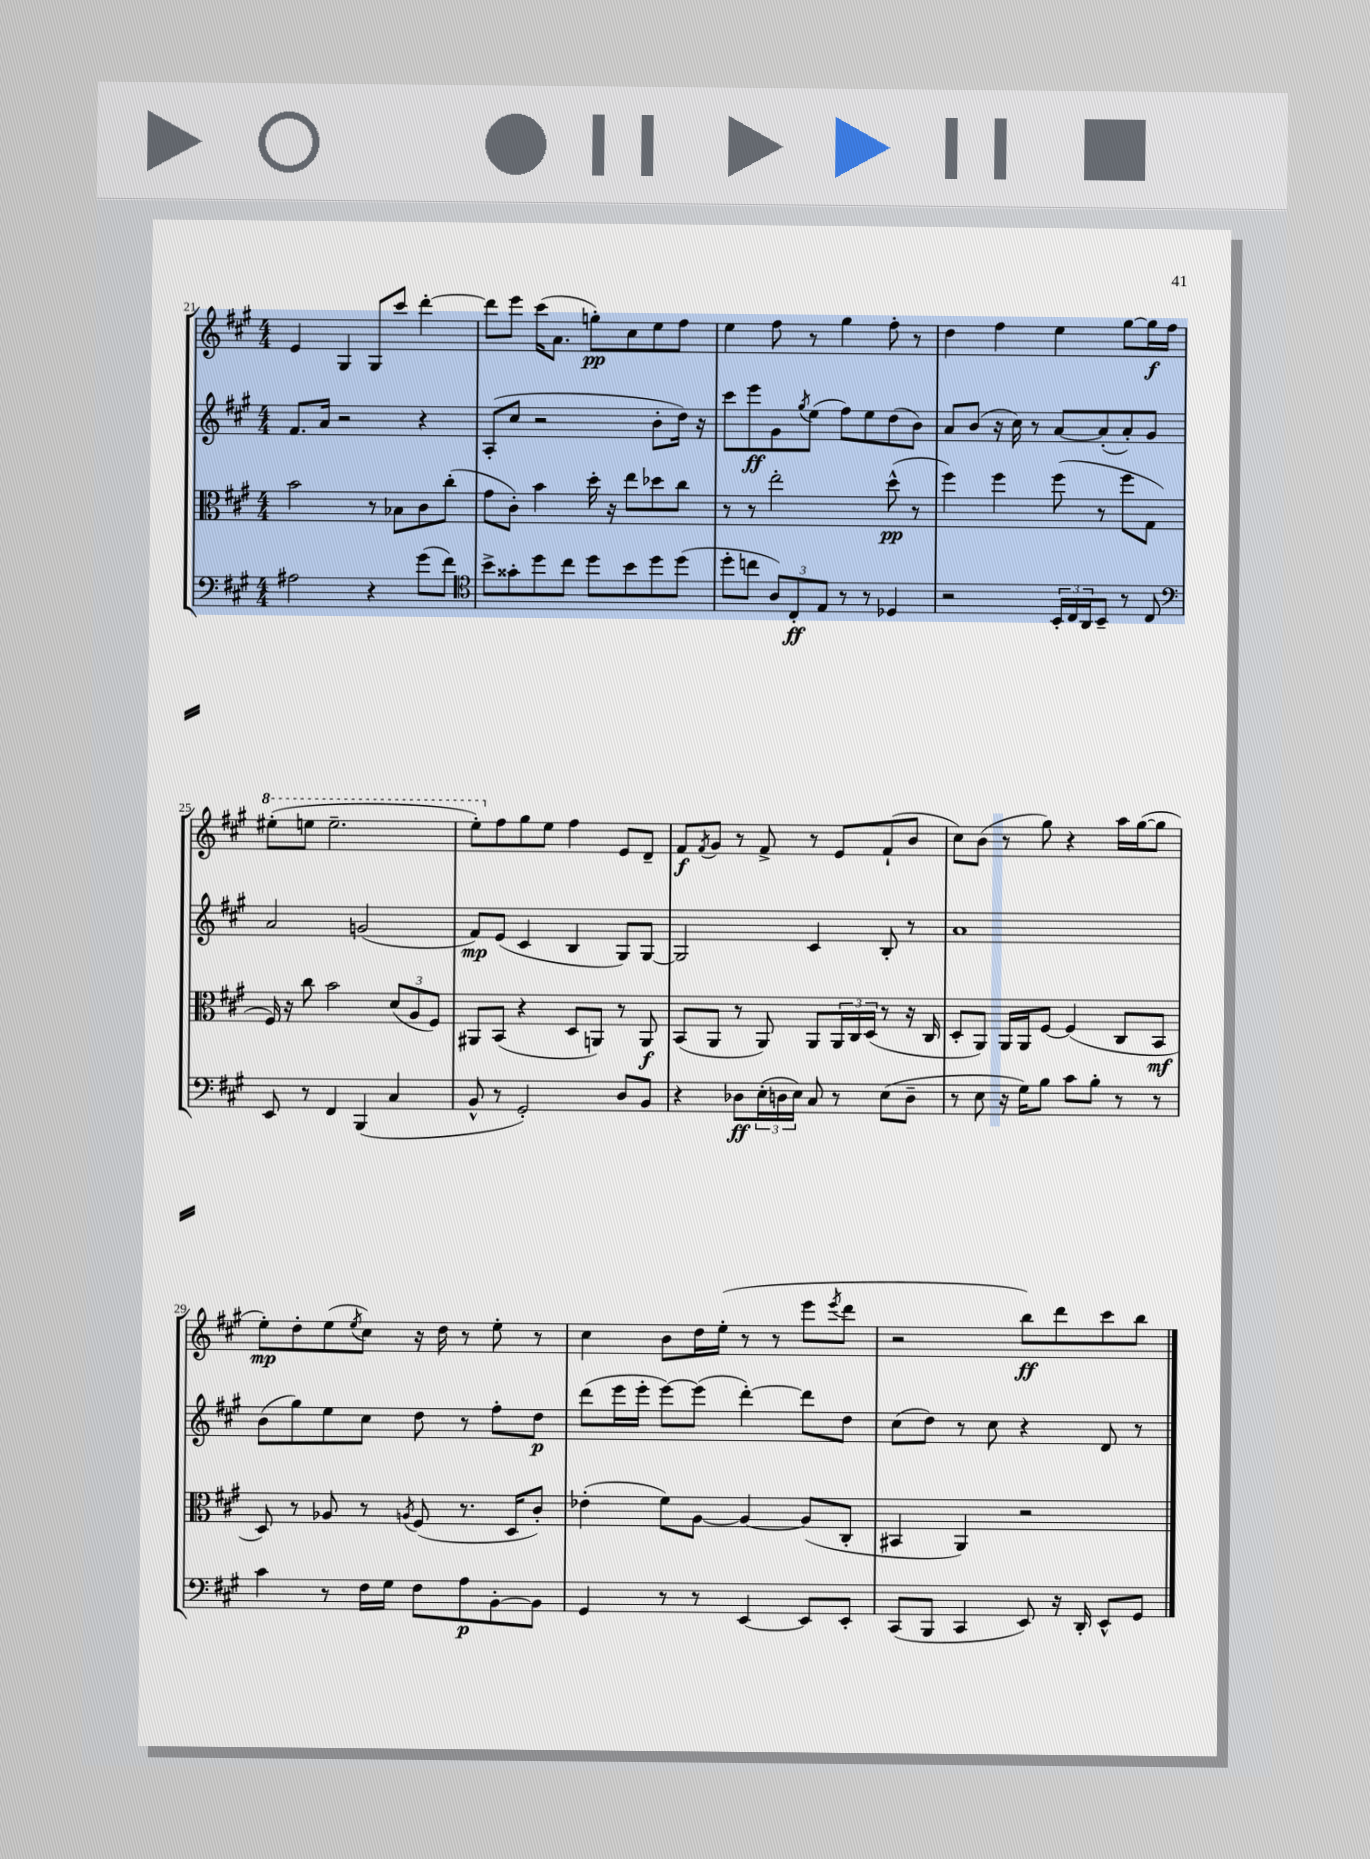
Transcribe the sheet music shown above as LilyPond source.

<<
\new StaffGroup <<
\new Staff = "s0" {
    \clef treble \key a \major \numericTimeSignature \time 4/4
    e'4 gis4 gis8 cis'''8 d'''4~-. |
    d'''8 e'''8 cis'''16( a'8. g''8-.\pp) cis''8 e''8 fis''8 |
    e''4 fis''8 r8 gis''4 fis''8-. r8 |
    d''4 fis''4 e''4 gis''8~ gis''16\f fis''16 |
    \ottava #1 eis'''8-.( e'''8 e'''2.-- |
    e'''8-.) \ottava #0 fis''8 gis''8 e''8 fis''4 e'8 d'8-- |
    fis'8\f \acciaccatura { fis'8 } gis'8 r8 fis'8-> r8 e'8 fis'8-!( b'8 |
    cis''8) b'8( r8 gis''8) r4 a''16 gis''16~( gis''8 |
    e''8-.\mp) d''8-. e''8( \acciaccatura { e''8 } cis''8) r16 d''16 r8 e''8-. r8 |
    cis''4 b'8 d''16 e''16-.( r8 r8 e'''8 \acciaccatura { e'''8 } d'''8 |
    r2 b''8\ff) d'''8 cis'''8 b''8 \bar "|." |
}
\new Staff = "s1" {
    \clef treble \key a \major \numericTimeSignature \time 4/4
    fis'8. a'16 r2 r4 |
    a8-.( cis''8 r2 b'8-. d''16) r16 |
    cis'''8 e'''8\ff gis'8 \acciaccatura { gis''8 } e''8( fis''8) e''8 d''8( b'8) |
    a'8 b'8( r16 cis''16) r8 a'8~ a'8-.( a'8-.) gis'8 |
    a'2 g'2( |
    fis'8\mp) e'8( cis'4 b4 gis8) gis8~ |
    gis2 cis'4 b8-. r8 |
    a'1 |
    b'8( gis''8) e''8 cis''8 d''8 r8 fis''8-. d''8\p |
    d'''8( e'''16 e'''16-. e'''8~) e'''8( d'''4~-.) d'''8 d''8 |
    cis''8( d''8) r8 cis''8 r4 d'8 r8 \bar "|." |
}
\new Staff = "s2" {
    \clef alto \key a \major \numericTimeSignature \time 4/4
    b'2 r8 bes8 cis'8 cis''8-.( |
    gis'8 cis'8-.) b'4 d''16-. r16 e''8 des''8 cis''8 |
    r8 r8 e''2-. d''8-^\pp( r8 |
    fis''4) fis''4 fis''8( r8 fis''8 gis8 |
    fis16) r16 cis''8 b'2 \tuplet 3/2 { d'8( a8 fis8) } |
    ais,8 b,8( r4 d8 a,8) r8 a,8\f |
    b,8( a,8 r8 a,8) a,8 \tuplet 3/2 { a,16 cis16 d16( } r8 r16 cis16 |
    d8-. a,8) a,16 a,16 fis8~ fis4( cis8 b,8\mf |
    d8) r8 aes8 r8 \acciaccatura { a8 } fis8( r8. d16 cis'8-.) |
    ees'4-.( fis'8) a8~ a4~ a8( cis8-. |
    bis,4 a,4) r2 \bar "|." |
}
\new Staff = "s3" {
    \clef bass \key a \major \numericTimeSignature \time 4/4
    ais2 r4 gis'8( fis'8) |
    \clef tenor b'8-> gisis'8-. d''8 cis''8 d''8 b'8 d''8 d''8( |
    d''8-. c''8 \tuplet 3/2 { a8) cis8-.\ff e8 } r8 r8 des4 |
    r2 \tuplet 3/2 { b,16-. cis16 a,16 } b,8-- r8 cis8 |
    \clef bass e,8 r8 fis,4 b,,4( cis4 |
    b,8-^ r8 gis,2-.) d8 b,8 |
    r4 des8\ff \tuplet 3/2 { e16-.( d16 e16) } cis8 r8 e8( d8-- |
    r8 e8 r16 gis16) b8 cis'8 b8-. r8 r8 |
    cis'4 r8 fis16 gis16 fis8 a8\p b,8~-. b,8 |
    gis,4 r8 r8 e,4~ e,8 e,8-. |
    cis,8( b,,8 cis,4 e,8) r16 d,16-. e,8-^ gis,8 \bar "|." |
}
>>
>>
\layout { \context { \Score currentBarNumber = #21 } }
